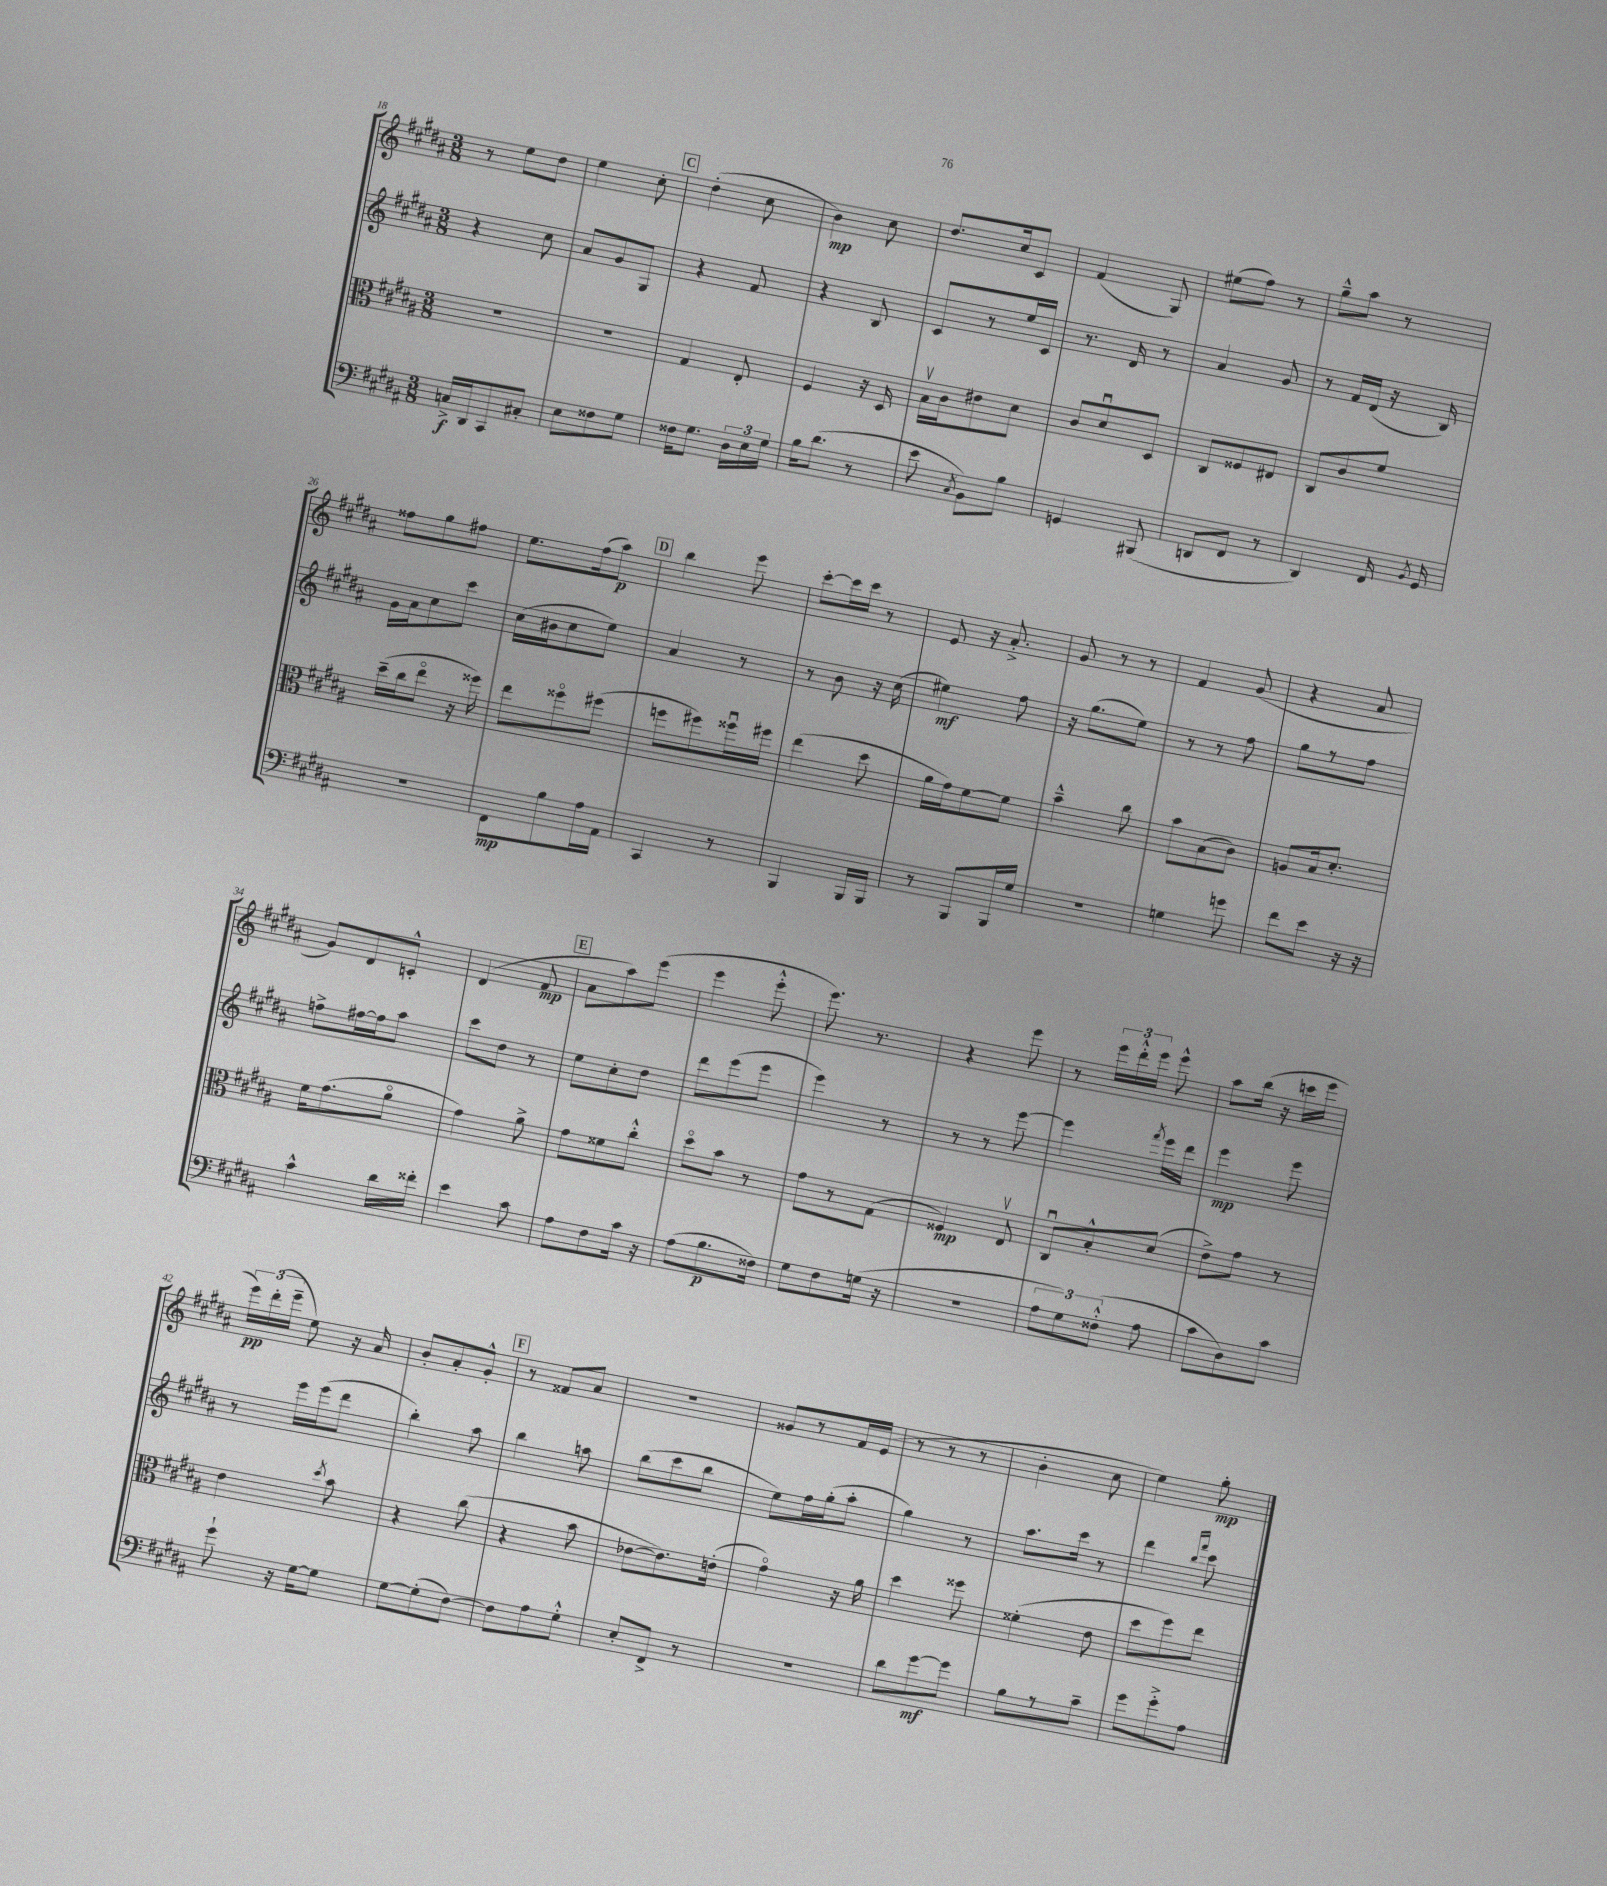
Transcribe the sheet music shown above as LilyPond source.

<<
\new StaffGroup <<
\new Staff = "s0" {
    \clef treble \key b \major \numericTimeSignature \time 3/8
    \autoBeamOff r8 e''8[ dis''8] |
    e''4 cis''8-. |
    \mark \markup { \box "C" } dis''4-.( cis''8 |
    b'4\mp) cis''8 |
    dis''8.[ cis''16 cis'8] |
    fis'4( gis8) |
    eis''8[( fis''8]) r8 |
    gis''8[---^ ais''8] r8 |
    fisis''8[ gis''8 fis''8] |
    e''8.[ fis''16( ais''8]\p) |
    \mark \markup { \box "D" } b''4 e'''8 |
    cis'''8[~-. cis'''16 cis'''16] r8 |
    e'8 r16 ais'8.-.-> |
    gis'8 r8 r8 |
    fis'4 gis'8( |
    r4 ais'8 |
    gis'8[) dis'8 c'8]-.-^ |
    dis'4( fis'8\mp |
    \mark \markup { \box "E" } ais'8[ ais''8) e'''8]( |
    e'''4 e'''8-.-^ |
    e'''8.) r8. |
    r4 e'''8 |
    r8 \tuplet 3/2 { e'''16[ dis'''16-.-^ e'''16] } e'''8-^ |
    ais''8[ b''16]( r16 c'''16[ e'''16] |
    \tuplet 3/2 { e'''16[\pp) dis'''16-.( e'''16]-- } e''8) r16 ais'16 |
    b'8[-. ais'8-. gis'8]-.-^ |
    \mark \markup { \box "F" } r8 fisis'8[ ais'8] |
    r4. |
    gisis'8[ r8 fis'16 e'16]( |
    r8 r8 r8 |
    b'4-. cis''8 |
    e''4) gis''8-.\mp \bar "|." |
}
\new Staff = "s1" {
    \clef treble \key b \major \numericTimeSignature \time 3/8
    \autoBeamOff r4 cis''8 |
    ais'8[ gis'8 gis8] |
    \mark \markup { \box "C" } r4 fis'8 |
    r4 b8 |
    cis'8[ r8 e''16 cis'16] |
    r8. dis'16 r8 |
    ais'4 gis'8 |
    r8 fis'16[ dis'16]( r16 b16) |
    gis'16[ ais'16 cis''8 cis'''8] |
    cis''16[( bis'16 cis''8 e''8]) |
    \mark \markup { \box "D" } ais'4 r8 |
    r8 b'8 r16 cis''16( |
    eis''4\mf) fis''8 |
    r16 gis''8.[( e''8]) |
    r8 r8 fis''8 |
    gis''8[ r8 fis''8] |
    f''8[-> fis''16~ fis''16 ais''8] |
    cis'''8[ dis''8] r8 |
    \mark \markup { \box "E" } e''8[ cis''8-. dis''8] |
    dis'''8[ e'''8( e'''8] |
    e'''4) r8 |
    r8 r8 e'''8~ |
    e'''4 \acciaccatura { fis'''8 } e'''16[ dis'''16] |
    e'''4\mp e'''8 |
    r8 e'''16[ e'''16( dis'''8] |
    b''4-.) ais''8 |
    \mark \markup { \box "F" } b''4 a''8 |
    b''8[( cis'''8 b''8] |
    e''8[) fis''16 gis''16-.( ais''8]-. |
    gis''4) r8 |
    ais''8.[ cis'''16] r8 |
    dis'''4 \grace { b''16[ fis'''16] } cis'''8 \bar "|." |
}
\new Staff = "s2" {
    \clef alto \key b \major \numericTimeSignature \time 3/8
    \autoBeamOff R4. |
    R4. |
    \mark \markup { \box "C" } gis4 e8-. |
    fis4 r16 dis16 |
    b16[\upbow cis'16 eis'8 dis'8] |
    cis'8[ dis'8\downbow dis8] |
    cis8[ fisis8 eis8] |
    cis8[ cis'8 fis'8] |
    dis''16[--( cis''16 e''8]\flageolet r16 fisis''16) |
    e''8[ fisis''8\flageolet fis''8]( |
    \mark \markup { \box "D" } f''8[ fis''8) fisis''16\downbow fis''16] |
    e''4( dis''8 |
    ais'16[ gis'16) fis'8~ fis'8] |
    b'4---^ cis''8 |
    b'8[ b8( cis'8]) |
    a8[ b16 dis'8.]-. |
    fis'16[ gis'8.( ais'8]\flageolet |
    gis'4) ais'8-> |
    \mark \markup { \box "E" } gis'8[ fisis'8 cis''8]-.-^ |
    dis''8[\flageolet b'8] r8 |
    gis'8[ r8 gis8]( |
    fisis4\mp) e8\upbow |
    cis8[\downbow b8-.-^ dis'8]( |
    e'8[->) gis'8] r8 |
    e'4 \acciaccatura { dis''8 } b'8 |
    r4 cis''8( |
    \mark \markup { \box "F" } r4 b'8 |
    ees'8[~ ees'8.) e'16]-.( |
    gis'4\flageolet) r16 ais'16 |
    dis''4 fisis''8 |
    fisis'4-.( e'8 |
    dis''8[ fis''8) e''8] \bar "|." |
}
\new Staff = "s3" {
    \clef bass \key b \major \numericTimeSignature \time 3/8
    \autoBeamOff c16[->\f dis,16 cis,8 cis8]-. |
    e8[ fisis8 gis8] |
    \mark \markup { \box "C" } fisis16[ gis8.] \tuplet 3/2 { dis16[ e16 gis16] } |
    b16[ dis'8.]( r8 |
    e'8 \acciaccatura { cis8 } b,8[) b8] |
    g,4 bis,,8( |
    d,8[ fis,8] r8 |
    dis,4) fis,16 \acciaccatura { b,8 } gis,16 |
    R4. |
    fis,8[\mp b8 ais16 ais,16] |
    \mark \markup { \box "D" } cis,4 r8 |
    b,,4 b,,16[ b,,16] |
    r8 b,,8[ b,,16 gis16] |
    R4. |
    g4 g'8 |
    fis'8[ e'8] r16 r16 |
    cis'4-^ dis'16[ fisis'16]-. |
    e'4 cis'8 |
    \mark \markup { \box "E" } ais8[ fis8 cis'16] r16 |
    ais8[( b8.\p fisis16]) |
    gis8[ fis8 g16]( r16 |
    R4. |
    \tuplet 3/2 { ais8[ gis8) fisis8]-.-^( } ais8 |
    cis'8[ dis8) cis'8] |
    gis'8-! r16 gis16[~ gis8] |
    gis8[~ gis8-.( fis8]~) |
    \mark \markup { \box "F" } fis8[ ais8 gis8]-.-^ |
    e8[-. fis,8]-> r8 |
    R4. |
    dis'8[ gis'8~\mf gis'8] |
    b8[ r8 cis'8]-- |
    gis'8[ gis'8-.-> ais8] \bar "|." |
}
>>
>>
\layout { \context { \Score currentBarNumber = #18 } }
